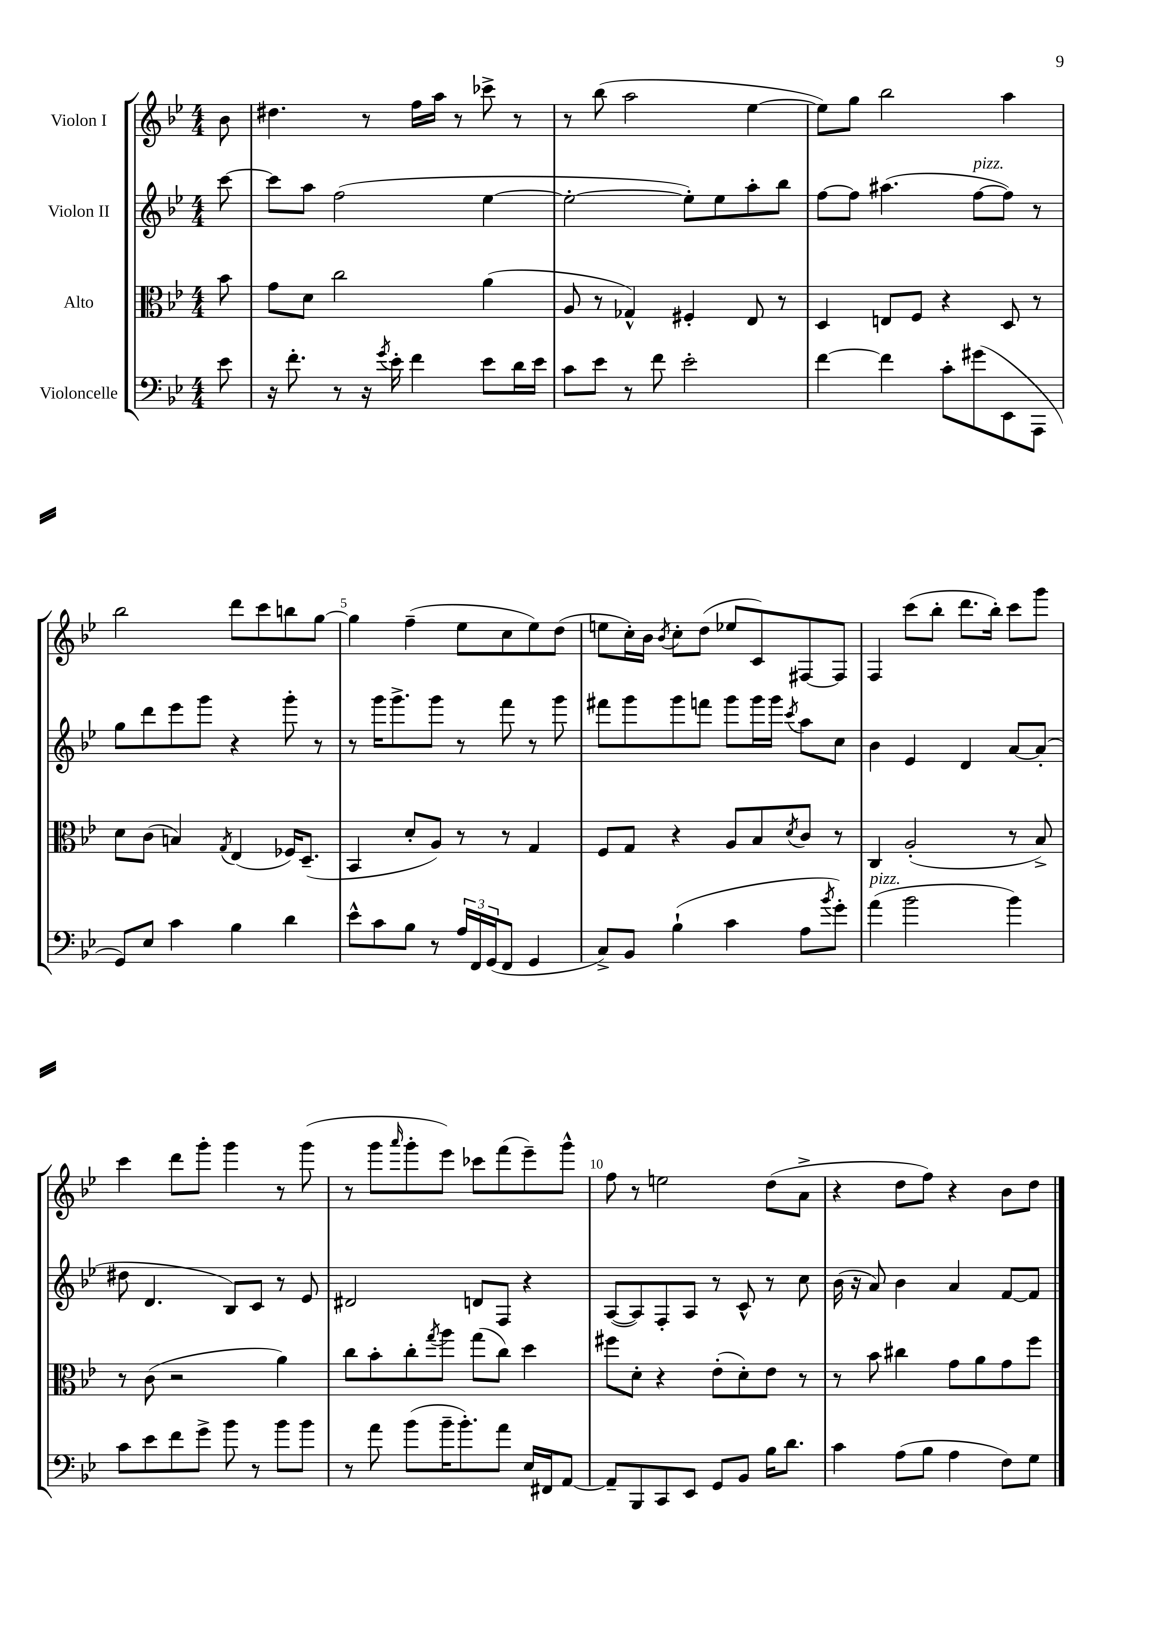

**kern	**kern	**kern	**kern
*part4	*part3	*part2	*part1
*staff4	*staff3	*staff2	*staff1
*I"Violoncelle	*I"Alto	*I"Violon II	*I"Violon I
*clefF4	*clefC3	*clefG2	*clefG2
*k[b-e-]	*k[b-e-]	*k[b-e-]	*k[b-e-]
*M4/4	*M4/4	*M4/4	*M4/4
=	=	=	=
8e-\	8b-\	[8ccc\	8b-\
=1	=1	=1	=1
16r	8g\L	8ccc\L]	4.dd#X\
8.f'\	.	.	.
.	8d\J	8aa\J	.
8r	2cc\	(2ff\	.
16r	.	.	8r
8qg/	.	.	.
16e-'\	.	.	.
4f\	.	.	16ff\LL
.	.	.	16aa\JJ
.	.	.	8r
8e-\L	(4a\	[4ee-\	8ccc-X^\
16d\L	.	.	8r
16e-\JJ	.	.	.
=2	=2	=2	=2
8c\L	8A/	2ee-'\_	8r
8e-\J	8r	.	(8bb-\
8r	4G-X^^/)	.	2aa\
8f\	.	.	.
2e-'\	4F#X'/	8ee-'\L])	.
.	.	8ee-\	.
.	8E-/	8aa'\	[4ee-\
.	8r	8bb-\J	.
=3	=3	=3	=3
[4f\	4D/	[8ff\L	8ee-\L])
.	.	8ff\J]	8gg\J
4f\]	8En/L	(4.aa#X\	2bb-\
.	8F/J	.	.
8c'\L	4r	.	.
!	!	!LO:TX:a:i:t=pizz.	!
(8g#X\	.	[8ff\L	.
8EE-\	8D/	8ff\J])	4aa\
8AAA\J	8r	8r	.
!!LO:LB:g=z
=4	=4	=4	=4
8GG/L)	8d\L	8gg\L	2bb-\
8E-/J	(8c\J	8ddd\	.
4c\	4Bn/)	8eee-\	.
.	.	8ggg\J	.
.	8qG/	.	.
4B-\	(4E-/	4r	8ddd\L
.	.	.	8ccc\
4d\	16F-X/KL)	8ggg'\	8bbn\
.	(8.D~/J	.	.
.	.	8r	[8gg\J
=5	=5	=5	=5
8e-^^\L	4BB-/	8r	4gg\]
8c\	.	16ggg\KL	.
.	.	8.ggg^\	.
8B-\J	8d'/L	.	(4ff~\
8r	8A/J)	8ggg\J	.
24A/LL	8r	8r	8ee-\L
24FF/	.	.	.
(24GG/J	.	.	.
8FF/J	8r	8fff\	8cc\
4GG/	4G/	8r	8ee-\)
.	.	8ggg\	(8dd\J
=6	=6	=6	=6
8C^/L)	8F/L	8fff#X\L	8een\L
8BB-/J	8G/J	8ggg\	16cc'\L)
.	.	.	16b-\JJ
.	.	.	8qb-/
(4B-`\	4r	8ggg\	8cc'\L
.	.	8fffn\J	(8dd\J
4c\	8A/L	8ggg\L	8ee-X/L
.	8B-/	16ggg\L	8c/)
.	.	16ggg\JJ	.
.	8qd/	8qccc/	.
8A\L	8c/J	8aa\L	[8F#X/
8qb-/	.	.	.
8g'\J)	8r	8cc\J	8F#/J]
=7	=7	=7	=7
!LO:TX:a:i:t=pizz.	!	!	!
(4a\	4C/	4b-\	4F/
2b-\	(2A'/	4e-/	(8ccc\L
.	.	.	8bb-'\J
.	.	4d/	8.ddd\L
.	.	.	16bb-'\Jk)
4b-\)	8r	[8a/L	8ccc\L
.	8B-^/)	(8a'/J]	8ggg\J
!!LO:LB:g=z
=8	=8	=8	=8
8c\L	8r	8dd#X\	4ccc\
8e-\	(8c\	4.d/	.
8f\	2r	.	8ddd\L
8g^\J	.	.	8ggg'\J
8b-\	.	8B-/L)	4ggg\
8r	.	8c/J	.
8b-\L	4a\)	8r	8r
8b-\J	.	8e-/	(8ggg\
=9	=9	=9	=9
8r	8cc\L	2d#X/	8r
8a\	8b-'\	.	8ggg\L
.	.	.	16qqaaa/
(8b-\L	8cc'\	.	8ggg'\
.	8qgg/	.	.
16b-~\K	8aa\J	.	8eee-\J)
8.b-'\)	.	.	.
.	(8gg\L	8dn/L	8ccc-X\L
8a\J	8cc\J)	8F/J	(8fff\
16E-/LL	4dd\	4r	8eee-~\)
16FF#X/J	.	.	.
[8AA/J	.	.	8ggg^^\J
=10	=10	=10	=10
8AA~/L]	8ff#X\L	([8A/L	8ff\
8BBB-/	8d'\J	8A/])	8r
8CC/	4r	8F'/	2een\
8EE-/J	.	8A/J	.
8GG/L	(8e-'\L	8r	.
8BB-/J	8d'\)	8c^^/	.
16B-\KL	8e-\J	8r	(8dd\L
8.d\J	.	.	.
.	8r	8cc\	8a^\J
=11	=11	=11	=11
4c\	8r	(16b-\	4r
.	.	16r	.
.	8b-\	8a/)	.
(8A\L	4cc#X\	4b-\	8dd\L
8B-\J	.	.	8ff\J)
4A\	8g\L	4a/	4r
.	8a\	.	.
8F\L)	8g\	[8f/L	8b-\L
8G\J	8ff\J	8f/J]	8dd\J
==	==	==	==
*-	*-	*-	*-
